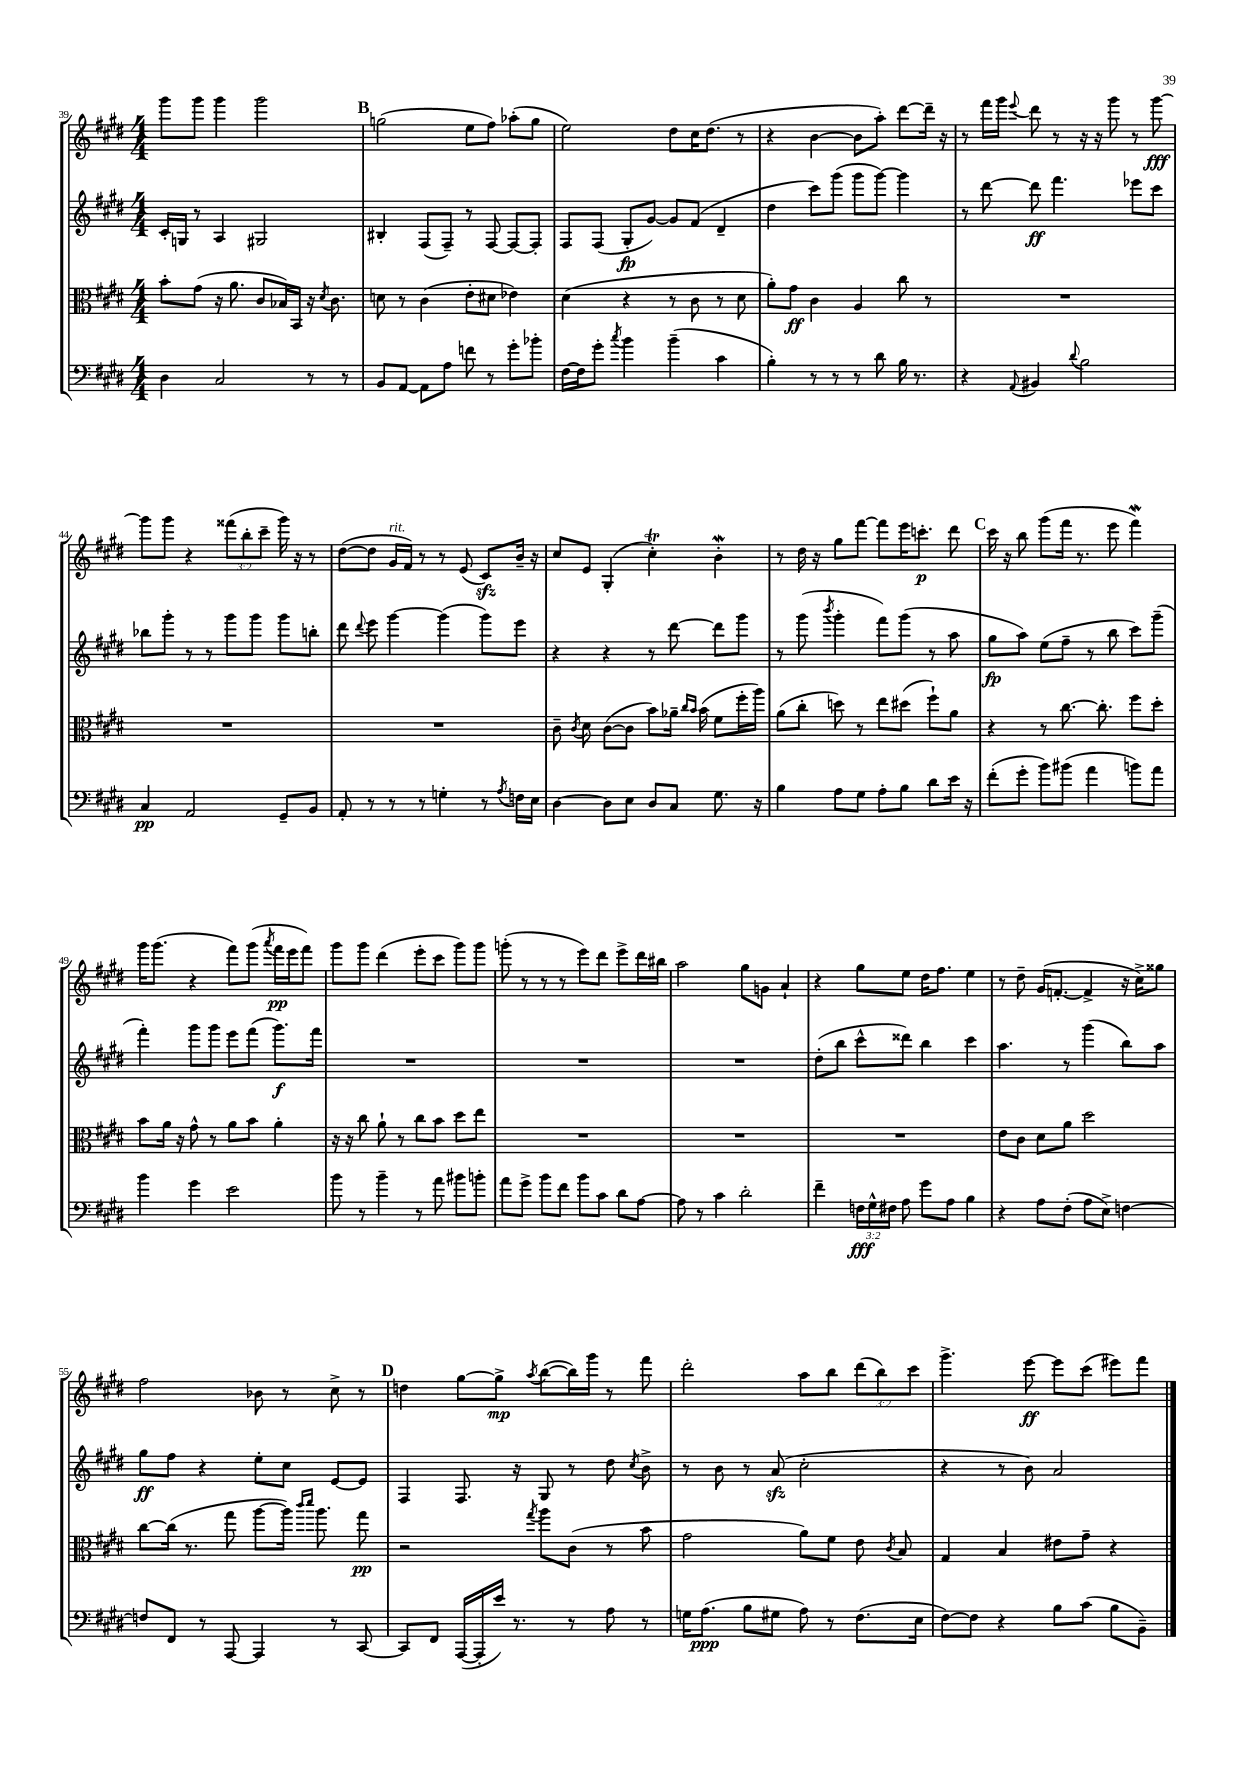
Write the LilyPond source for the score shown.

<<
\new StaffGroup <<
\new Staff = "s0" {
    \clef treble \key e \major \numericTimeSignature \time 4/4 \override Staff.TupletNumber.text = #tuplet-number::calc-fraction-text
    \autoBeamOff gis'''8[ gis'''8] gis'''4 gis'''2 |
    \mark \markup { \bold "B" } g''2( e''8[ fis''8]) aes''8[-.( g''8] |
    e''2) dis''8[ cis''16 dis''8.]( r8 |
    r4 b'4~ b'8[ a''8]-.) dis'''8[~ dis'''16]-- r16 |
    r8 fis'''16[ gis'''16] \appoggiatura { e'''8 } dis'''8 r8 r16 r16 gis'''8 r8 gis'''8~\fff |
    gis'''8[ gis'''8] r4 \tuplet 3/2 { fisis'''8[( b''8-. cis'''8]-- } gis'''16) r16 r8 |
    dis''8[~( dis''8] gis'16[^\markup { \italic "rit." } fis'16]) r8 r8 e'8( cis'8[\sfz) b'16]-- r16 |
    cis''8[ e'8] gis4-.( cis''4-.\trill) b'4-.\mordent |
    r8 dis''16 r16 gis''8[ fis'''8]~ fis'''8[ e'''16 c'''8.]-.\p dis'''8 |
    \mark \markup { \bold "C" } cis'''16 r16 b''8 gis'''8[( fis'''16] r8. e'''8 fis'''4\mordent) |
    gis'''16[ gis'''8.]( r4 fis'''8[) gis'''8]( \acciaccatura { a'''8 } fis'''16[\pp e'''16 fis'''8]) |
    gis'''8[ gis'''8] dis'''4( e'''8[-. cis'''8] gis'''8[) gis'''8] |
    g'''8-.( r8 r8 r8 e'''8[) dis'''8] e'''8[-> dis'''16 bis''16] |
    a''2 gis''8[ g'8] a'4-! |
    r4 gis''8[ e''8] dis''16[ fis''8.] e''4 |
    r8 dis''8-- gis'16[( f'8.]~-. f'4-> r16 cis''16[->) gisis''8] |
    fis''2 bes'8 r8 cis''8-> r8 |
    \mark \markup { \bold "D" } d''4 gis''8[~ gis''8]->\mp \acciaccatura { a''8 } b''8[~( b''16) gis'''16] r8 fis'''8 |
    dis'''2-. a''8[ b''8] \tuplet 3/2 { dis'''8[( b''8) cis'''8] } |
    gis'''4.-> e'''8~\ff e'''8[ cis'''8]( eis'''8[) fis'''8] \bar "|." |
}
\new Staff = "s1" {
    \clef treble \key e \major \numericTimeSignature \time 4/4
    \autoBeamOff cis'16[-. g16] r8 a4 gis2 |
    \mark \markup { \bold "B" } bis4-. fis8[( fis8]--) r8 fis8~ fis8[~ fis8]-. |
    fis8[ fis8]( gis8[-.\fp gis'8]~) gis'8[ fis'8]( dis'4-- |
    dis''4 cis'''8[) gis'''8]( gis'''8[ gis'''8]~) gis'''4 |
    r8 dis'''8~ dis'''8\ff fis'''4. ees'''8[ cis'''8] |
    bes''8[ gis'''8]-. r8 r8 gis'''8[ gis'''8] gis'''8[ b''8]-. |
    dis'''8 \appoggiatura { dis'''8 } e'''8 gis'''4~ gis'''4( gis'''8[) e'''8] |
    r4 r4 r8 dis'''8~ dis'''8[ gis'''8] |
    r8 gis'''8( \acciaccatura { b'''8 } gis'''4-. fis'''8[) gis'''8]( r8 a''8 |
    \mark \markup { \bold "C" } gis''8[\fp a''8]) e''8[( fis''8]-- r8 b''8 cis'''8[) gis'''8]--( |
    fis'''4-.) gis'''8[ gis'''8] e'''8[ fis'''8]( gis'''8.[\f) fis'''16] |
    R1 |
    R1 |
    R1 |
    dis''8[-.( b''8] cis'''8[-^ disis'''8]) b''4 cis'''4 |
    a''4. r8 gis'''4( b''8[) a''8] |
    gis''8[\ff fis''8] r4 e''8[-. cis''8] e'8[~ e'8] |
    \mark \markup { \bold "D" } fis4 fis8. r16 gis8 r8 dis''8 \acciaccatura { cis''8 } b'8-> |
    r8 b'8 r8 a'8\sfz( cis''2-. |
    r4 r8 b'8) a'2 \bar "|." |
}
\new Staff = "s2" {
    \clef alto \key e \major \numericTimeSignature \time 4/4
    \autoBeamOff b'8[-. gis'8]( r16 a'8. cis'8[ bes16) b,16] r16 \acciaccatura { dis'8 } cis'8. |
    \mark \markup { \bold "B" } d'8 r8 cis'4( e'8[-. dis'8] ees'4) |
    dis'4( r4 r8 cis'8 r8 dis'8 |
    a'8[-.) gis'8]\ff cis'4 a4 cis''8 r8 |
    R1 |
    R1 |
    R1 |
    cis'8-- \acciaccatura { cis'8 } dis'8 cis'8[~( cis'8] b'8[) aes'16]-- \grace { cis''16[ b'16] } b'16( fis'8[ fis''16-. a''16]) |
    a'8[( cis''8]-. d''8) r8 e''8[ dis''8]( fis''8[-!) a'8] |
    \mark \markup { \bold "C" } r4 r8 cis''8.~ cis''8.-. fis''8[ dis''8]-. |
    b'8[ a'16] r16 gis'8-^ r8 a'8[ b'8] a'4-. |
    r16 r16 cis''8 a'8-! r8 cis''8[ b'8] dis''8[ e''8] |
    R1 |
    R1 |
    R1 |
    e'8[ cis'8] dis'8[ a'8] dis''2 |
    cis''8[~ cis''16]( r8. gis''8 a''8[~ a''16]) \grace { cis'''16[ dis'''16] } a''8. gis''8\pp |
    \mark \markup { \bold "D" } r2 \acciaccatura { gis''8 } a''8[ cis'8]( r8 b'8 |
    gis'2 a'8[) fis'8] e'8 \acciaccatura { cis'8 } b8 |
    gis4 b4 eis'8[ gis'8]-- r4 \bar "|." |
}
\new Staff = "s3" {
    \clef bass \key e \major \numericTimeSignature \time 4/4 \override Staff.TupletNumber.text = #tuplet-number::calc-fraction-text
    \autoBeamOff dis4 cis2 r8 r8 |
    \mark \markup { \bold "B" } b,8[ a,8]~ a,8[ a8] f'8 r8 gis'8[-. bes'8]-. |
    fis16[~ fis16 gis'8]-. \acciaccatura { cis''8 } b'4 b'4--( cis'4 |
    b4-.) r8 r8 r8 dis'8 b16 r8. |
    r4 \appoggiatura { a,8 } bis,4 \appoggiatura { dis'8 } b2 |
    cis4\pp a,2 gis,8[-- b,8] |
    a,8-. r8 r8 r8 g4-. r8 \acciaccatura { a8 } f16[ e16] |
    dis4~ dis8[ e8] dis8[ cis8] gis8. r16 |
    b4 a8[ gis8] a8[-. b8] dis'8[ e'16] r16 |
    \mark \markup { \bold "C" } fis'8[-.( gis'8]-. b'8[) bis'8]( a'4 b'8[) a'8] |
    b'4 gis'4 e'2 |
    b'8 r8 b'4-- r8 a'8 bis'8[ b'8]-. |
    a'8[ gis'8]-> b'8[ fis'8] b'8[ cis'8] dis'8[ a8]~ |
    a8 r8 cis'4 dis'2-. |
    fis'4-- \tuplet 3/2 { f16[\fff gis16-^ fis16] } a8 gis'8[ a8] b4 |
    r4 a8[ fis8]-.( a8[ e8]->) f4~ |
    f8[ fis,8] r8 a,,8~ a,,4 r8 cis,8~ |
    \mark \markup { \bold "D" } cis,8[ fis,8] a,,16[~( a,,16-. e'16]) r8. r8 a8 r8 |
    g16[ a8.]\ppp( b8[ gis8] a8) r8 fis8.[( e16] |
    fis8[~) fis8] r4 b8[ cis'8]( b8[ b,8]--) \bar "|." |
}
>>
>>
\layout { \context { \Score currentBarNumber = #39 } }
